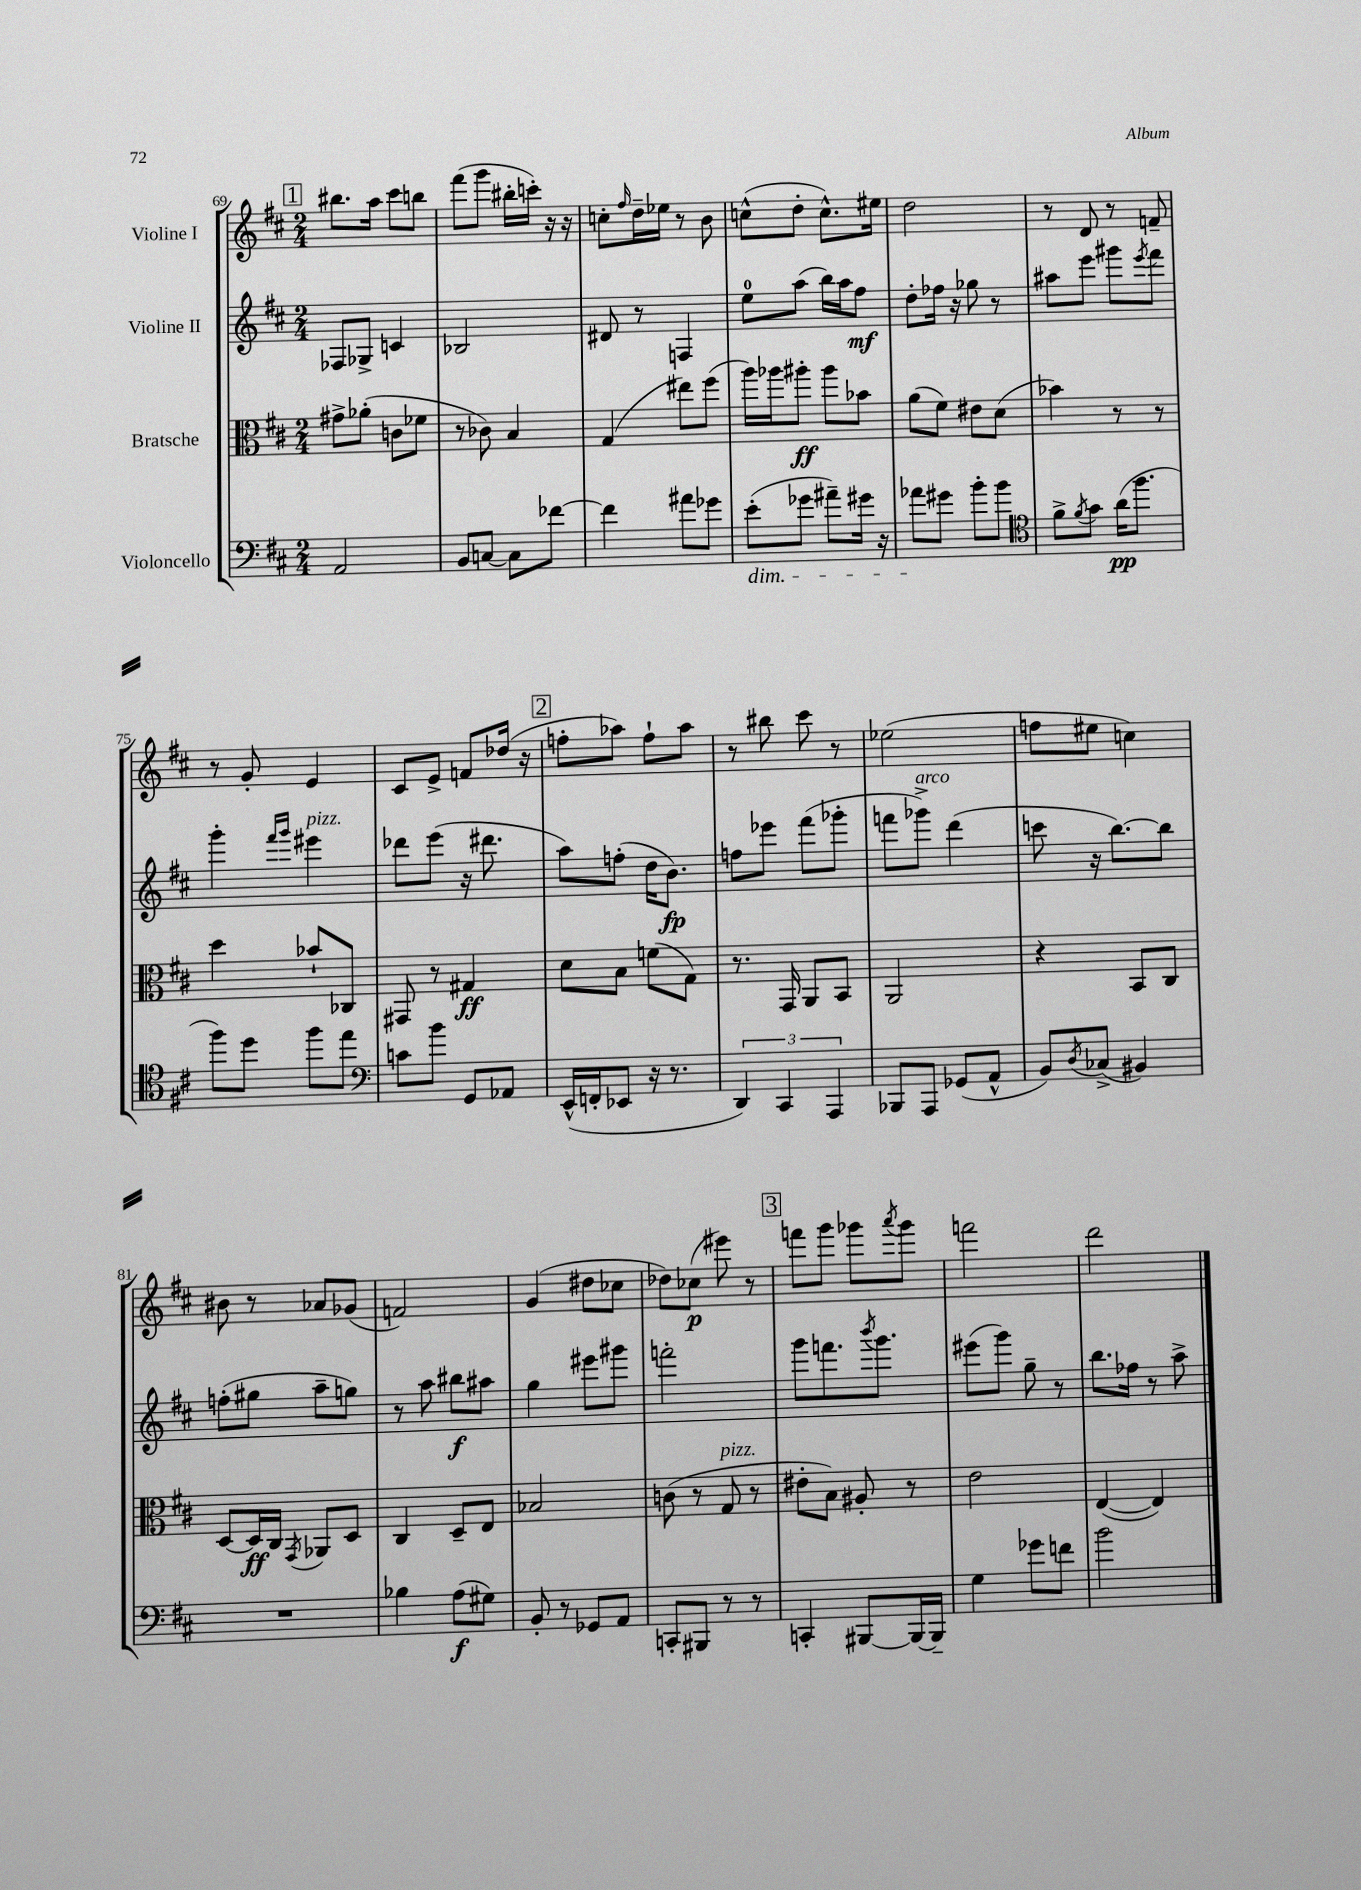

**kern	**kern	**kern	**kern
*staff4	*staff3	*staff2	*staff1
*clefF4	*clefC3	*clefG2	*clefG2
*k[f#c#]	*k[f#c#]	*k[f#c#]	*k[f#c#]
*M2/4	*M2/4	*M2/4	*M2/4
2AA	8g#^	8F-	8.bb#
.	(8a-'	8G-^	.
.	.	.	16aa
.	8c	4c	8ccc#
.	8f-	.	8bb
=	=	=	=
8BB	8r	2B-	(8fff#
[8C	8c-)	.	8ggg
8C]	4B	.	16bb#'
.	.	.	16ccc')
[8f-	.	.	16r
.	.	.	16r
=	=	=	=
4f-]	(4G	8d#	8cc'
.	.	.	16qqff#
.	.	8r	16dd~
.	.	.	16ee-
8a#	8ee#)	4F	8r
8g-	(8ff#	.	8b
=	=	=	=
(8e'	16aa)	8ee	(8cc^^
.	16aa-	.	.
8g-	8aa#'	(8aa	8dd'
8a#~)	8aa#	16bb)	8.cc^^)
.	.	16aa	.
16g#	8b-	8ff#	.
16r	.	.	16ee#
=	=	=	=
8a-	(8a	8dd'	2dd
8g#	8f#)	16ff-	.
.	.	16r	.
8b'	8e#	8gg-	.
8b	(8d	8r	.
=	=	=	=
*clefC4	*	*	*
8f#^	4b-)	8aa#	8r
8qf#	.	.	.
8g	.	8eee	8d
(16a	8r	8ggg#	8r
8.ff#	.	.	.
.	.	8qeee	.
.	8r	8fff#	8f~
=	=	=	=
8ff#)	4dd	4ggg'	8r
8dd	.	.	8g'
.	.	16qqfff#	.
.	.	16qqggg	.
8ff#	8b-`	4eee#	4e
8ee	8C-	.	.
=	=	=	=
*clefF4	*	*	*
8c	8GG#	8ddd-	8c#
8b	8r	(8eee	8e^
8GG	4G#	16r	8f
.	.	8.ddd#	.
8AA-	.	.	(16dd-
.	.	.	16r
=	=	=	=
(16EE^^	8d	8aa)	8ff'
16FF'	.	.	.
8EE-	8B	(8ff'	8aa-)
16r	(8f	16dd	8ff`
8.r	.	8.b)	.
.	8G)	.	8aa-
=	=	=	=
6DD)	8.r	8ff	8r
.	.	8eee-	8bb#
6CC#	.	.	.
.	16GG	.	.
.	8AA	(8fff#	8ccc#
6AAA	.	.	.
.	8BB	8ggg-'	8r
=	=	=	=
8BBB-	2AA	8fff	(2ee-
8AAA	.	8ggg-^)	.
(8GG-	.	(4ddd	.
8AA^^	.	.	.
=	=	=	=
8BB)	4r	8ccc	8ff
8qD	.	.	.
(8C-^	.	16r	8ee#
.	.	[8.bb)	.
4BB#)	8BB	.	4cc)
.	8C#	8bb]	.
=	=	=	=
2r	[8D	(8ff'	8b#
.	16D]	8gg#	8r
.	16C#	.	.
.	8qGG	.	.
.	8AA-	8aa~	8a-
.	8D	8gg)	(8g-
=	=	=	=
4B-	4C#	8r	2f)
.	.	8aa	.
(8A	8D~	8bb#	.
8G#)	8E	8aa#	.
=	=	=	=
8BB'	2B-	4gg	(4g
8r	.	.	.
8GG-	.	8eee#	8dd#
8AA	.	8ggg#	8cc-
=	=	=	=
8CC'	(8c	2fff'	8dd-)
8BBB#	8r	.	(8cc-
8r	8G	.	8eee#)
8r	8r	.	8r
=	=	=	=
4CC'	8e#'	8ggg	8fff
.	8B)	8.fff	8ggg
[8BBB#	8A#'	.	8ggg-
.	.	8qbbb	.
.	.	8.ggg	.
.	.	.	8qaaa
16BBB#_	8r	.	8ggg-
16BBB#~]	.	.	.
=	=	=	=
4G	2e	(8eee#	2fff
.	.	8ggg)	.
8g-	.	8gg~	.
8f	.	8r	.
=	=	=	=
2b	([4E	8.bb	2ddd
.	.	16ff-	.
.	4E])	8r	.
.	.	8aa^	.
==	==	==	==
*-	*-	*-	*-
